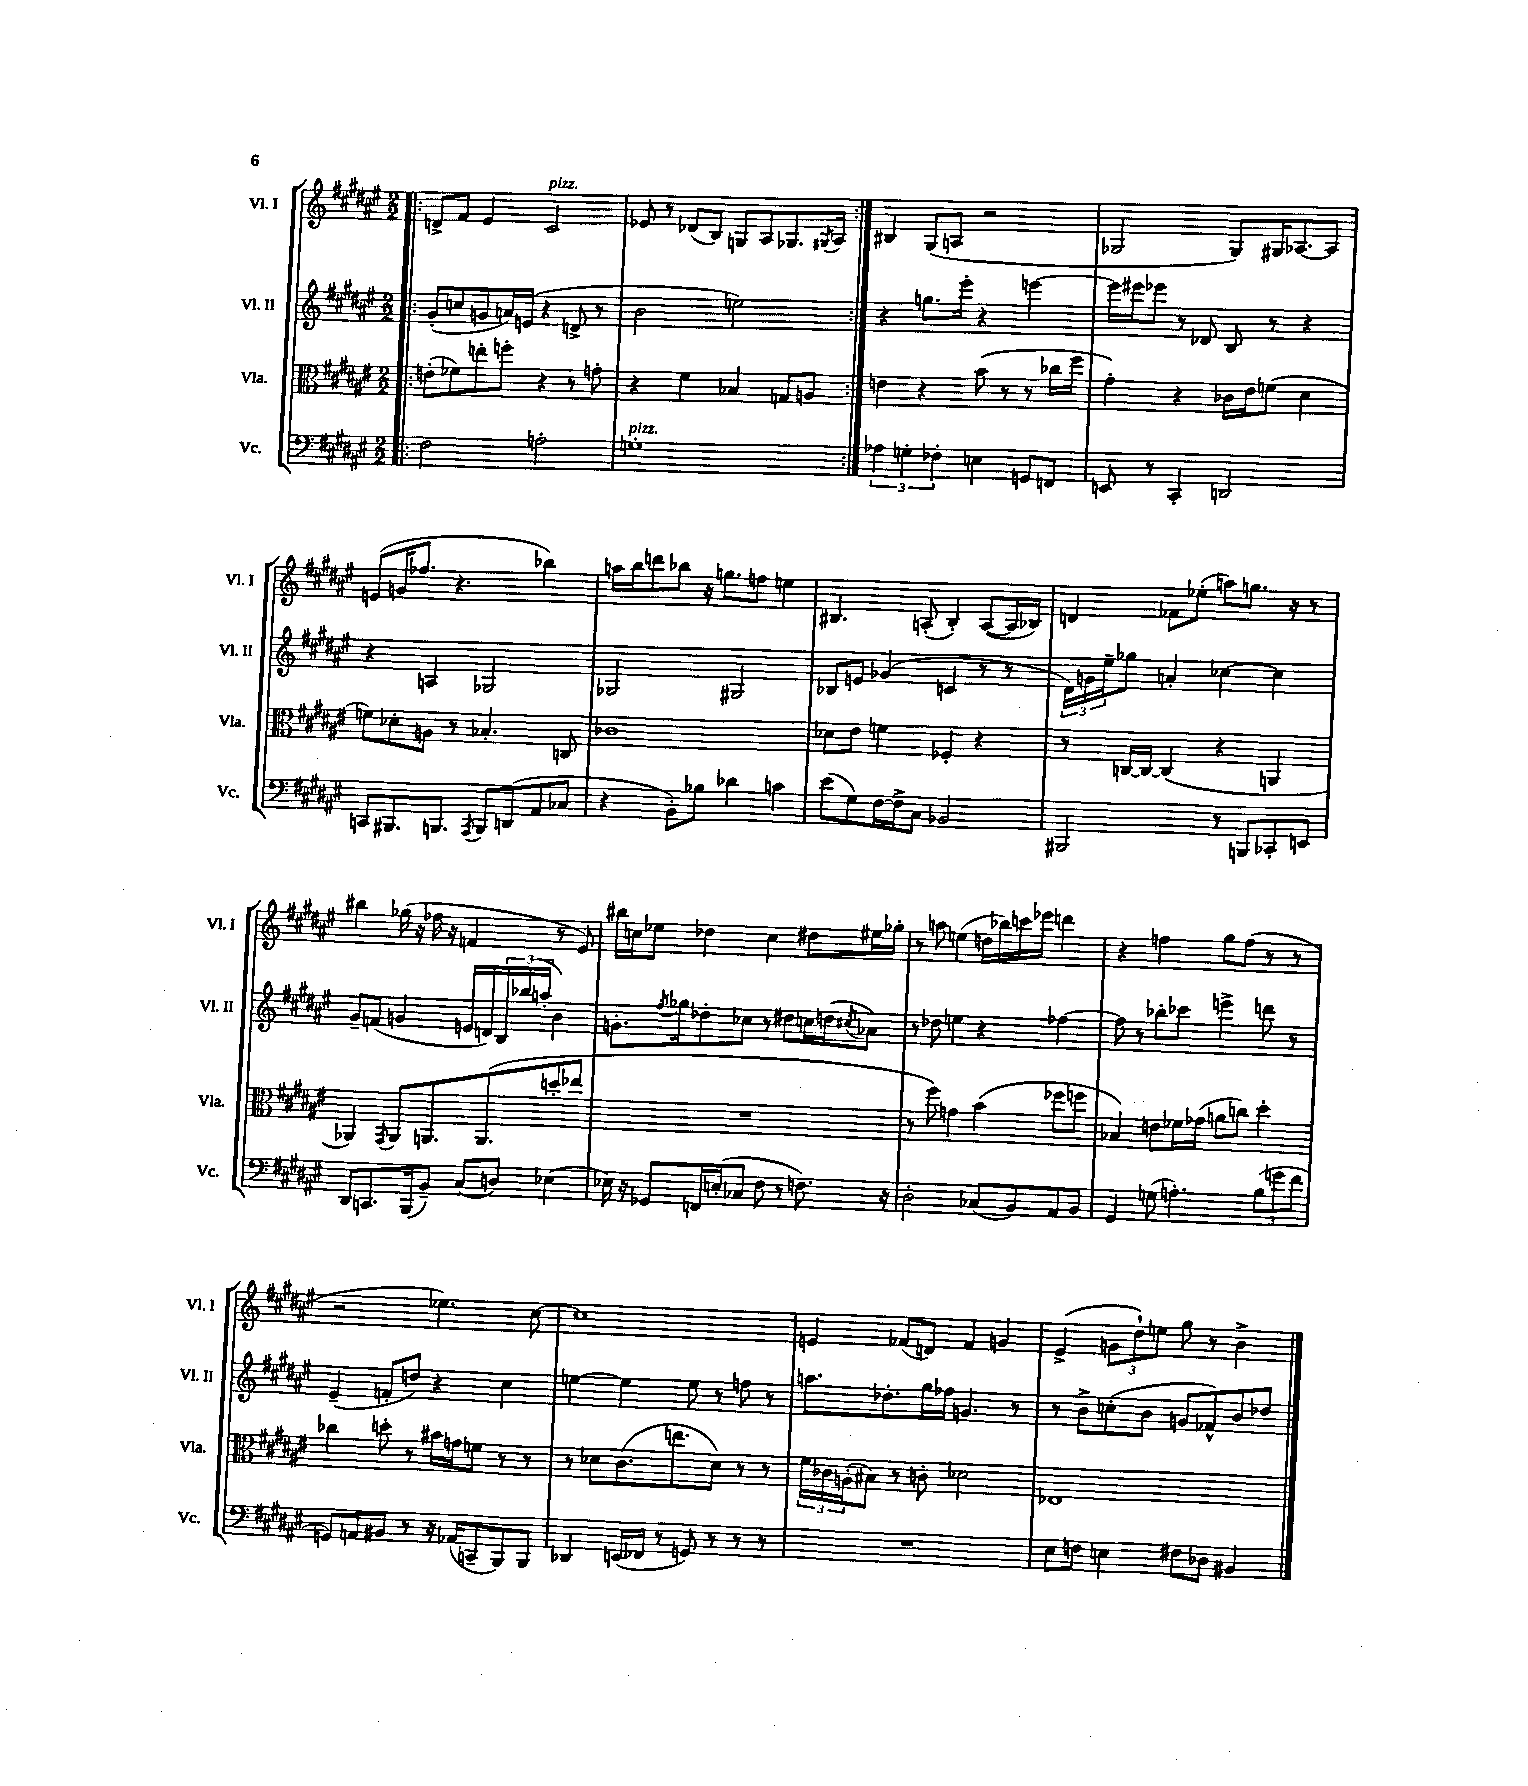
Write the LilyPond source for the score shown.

<<
\new StaffGroup <<
\new Staff = "s0" \with { instrumentName = "Vl. I" shortInstrumentName = "Vl. I" } {
    \clef treble \key fis \major \numericTimeSignature \time 2/2
    \repeat volta 2 { \bar ".|:" d'8-> fis'8 eis'4 cis'2^\markup { \italic "pizz." } |
    ees'8 r8 des'8( b8) g8 ais8 ges8. \acciaccatura { gis8 } ais16 | }
    bis4 gis8( a8 r2 |
    ges2 ges8) gis16 aes8.~ aes8 |
    e'8( g'16 fes''8. r4. bes''4) |
    a''16 b''16 d'''8 bes''8 r16 g''8. f''8 e''4 |
    bis4. a8-.( bis4-.) a8~( a16 bes16) |
    d'4 fes'8 ees''8-.( a''8) g''8. r16 r8 |
    bis''4 ges''16( r16 fes''16 r16 f'4 r8 eis'8) |
    bis''16 c''16 ees''8 des''4 c''4 dis''8 eis''16 ges''16-. |
    r8 a''8 e''4( d''16 bes''16) c'''16 ees'''16 d'''4 |
    r4 f''4 gis''8 f''8( r8 r8 |
    r2 ees''4.) cis''8~ |
    cis''1 |
    e'4 fes'8( d'8) fes'4 g'4 |
    eis'4->( \tuplet 3/2 { g'8 dis''8-!) e''8 } gis''8 r8 b'4-> \bar "|." |
}
\new Staff = "s1" \with { instrumentName = "Vl. II" shortInstrumentName = "Vl. II" } {
    \clef treble \key fis \major \numericTimeSignature \time 2/2
    \repeat volta 2 { \bar ".|:" gis'8-.( c''8 g'8 a'16) e'16( r4 d'8-> r8 |
    b'2 e''2) | }
    r4 g''8. eis'''16-. r4 e'''4~ |
    e'''16 eis'''16 ees'''8 r8 des'8 b8 r8 r4 |
    r4 a4 ges2 |
    ges2 gis2 |
    bes8 e'8 ges'4( c'4 r8 r8 |
    \tuplet 3/2 { dis'16) g'16 eis''16-- } ges''8 a'4-. ces''4~ ces''4 |
    gis'8-- f'8( g'4 e'16 d'16) \tuplet 3/2 { b16 bes''16( a''16-. } b'4) |
    g'8.-. \acciaccatura { fis''8 } ges''16 des''8-. ces''8 r8 dis''8 c''16 d''16( \acciaccatura { cis''8 } aes'8) |
    r8 des''8 e''4 r4 fes''4~ |
    fes''8 r8 bes''8-. ces'''8 e'''4-> d'''8 r8 |
    eis'4--( f'8-. d''8) r4 cis''4 |
    e''4~ e''4 e''8 r8 f''8 r8 |
    a''8. des''8.-. gis''16 fes''16 g'4. r8 |
    r8 b'8-> c''8-.( b'8 g'8 fes'8-^) b'8 des''8 \bar "|." |
}
\new Staff = "s2" \with { instrumentName = "Vla." shortInstrumentName = "Vla." } {
    \clef alto \key fis \major \numericTimeSignature \time 2/2
    \repeat volta 2 { \bar ".|:" e'8-.( fes'8) e''8-. f''8-. r4 r8 g'8-. |
    r4 fis'4 bes4 g8 a8 | }
    e'4 r4 b'8( r8 r8 ces''16 fis''16 |
    gis'4-.) r4 ces'16 eis'16 f'8( dis'4 |
    f'8) des'8-. a8 r8 bes4.-. c8 |
    ces'1 |
    des'8 eis'8 f'4 fes4-. r4 |
    r8 c16~ c16~ c4( r4 a,4 |
    aes,4) \acciaccatura { gis,8 } aes,8 a,8. a,8.( d''8-. ees''8 |
    R1 |
    r8 fis''8) g'4 b'4( fes''8 f''8 |
    bes4) e'8 fes'16 ges'16( a'8 c''8) dis''4-. |
    ces''4 d''8-. r8 bis'16 g'16 f'8 r8 r8 |
    r8 des'8 cis'8.( e''8. des'8) r8 r8 |
    \tuplet 3/2 { fis'16 ces'16 a16-.( } bis8) r8 c'8-. des'2 |
    ees1 \bar "|." |
}
\new Staff = "s3" \with { instrumentName = "Vc." shortInstrumentName = "Vc." } {
    \clef bass \key fis \major \numericTimeSignature \time 2/2
    \repeat volta 2 { \bar ".|:" fis2 a2-. |
    g1-.^\markup { \italic "pizz." } | }
    \tuplet 3/2 { aes4 g4-. fes4-. } e4 g,8 f,8 |
    e,8 r8 cis,4-. d,2 |
    c,8 bis,,8. b,,8. \acciaccatura { ais,,8 } b,,8 d,8( ais,8 ces8 |
    r4 b,8-.) bes8 des'4 c'4 |
    eis'8( gis8) fis16~ fis16-> cis8 bes,2 |
    bis,,2 r8 b,,8 ces,8-. e,8 |
    dis,8 c,8. b,,16( b,8--) cis8( d8) ees4( |
    ees16) r16 ges,8 f,16 e16-.( ces8 fis8 r8 f8.) r16 |
    dis2-. ces8( b,8) ais,8 b,8 |
    gis,4 g8( a4.-.) \tuplet 3/2 { b8( g'8 fis'8 } |
    g,8) a,8 bis,8 r8 r16 aes,16( c,8-- b,,8) b,,8 |
    des,4 e,16( fes,16 r8 g,8) r8 r8 r8 |
    R1 |
    eis8 f8 e4 fis8 des8 bis,4 \bar "|." |
}
>>
>>
\layout { \context { \Score \remove "Bar_number_engraver" } }
